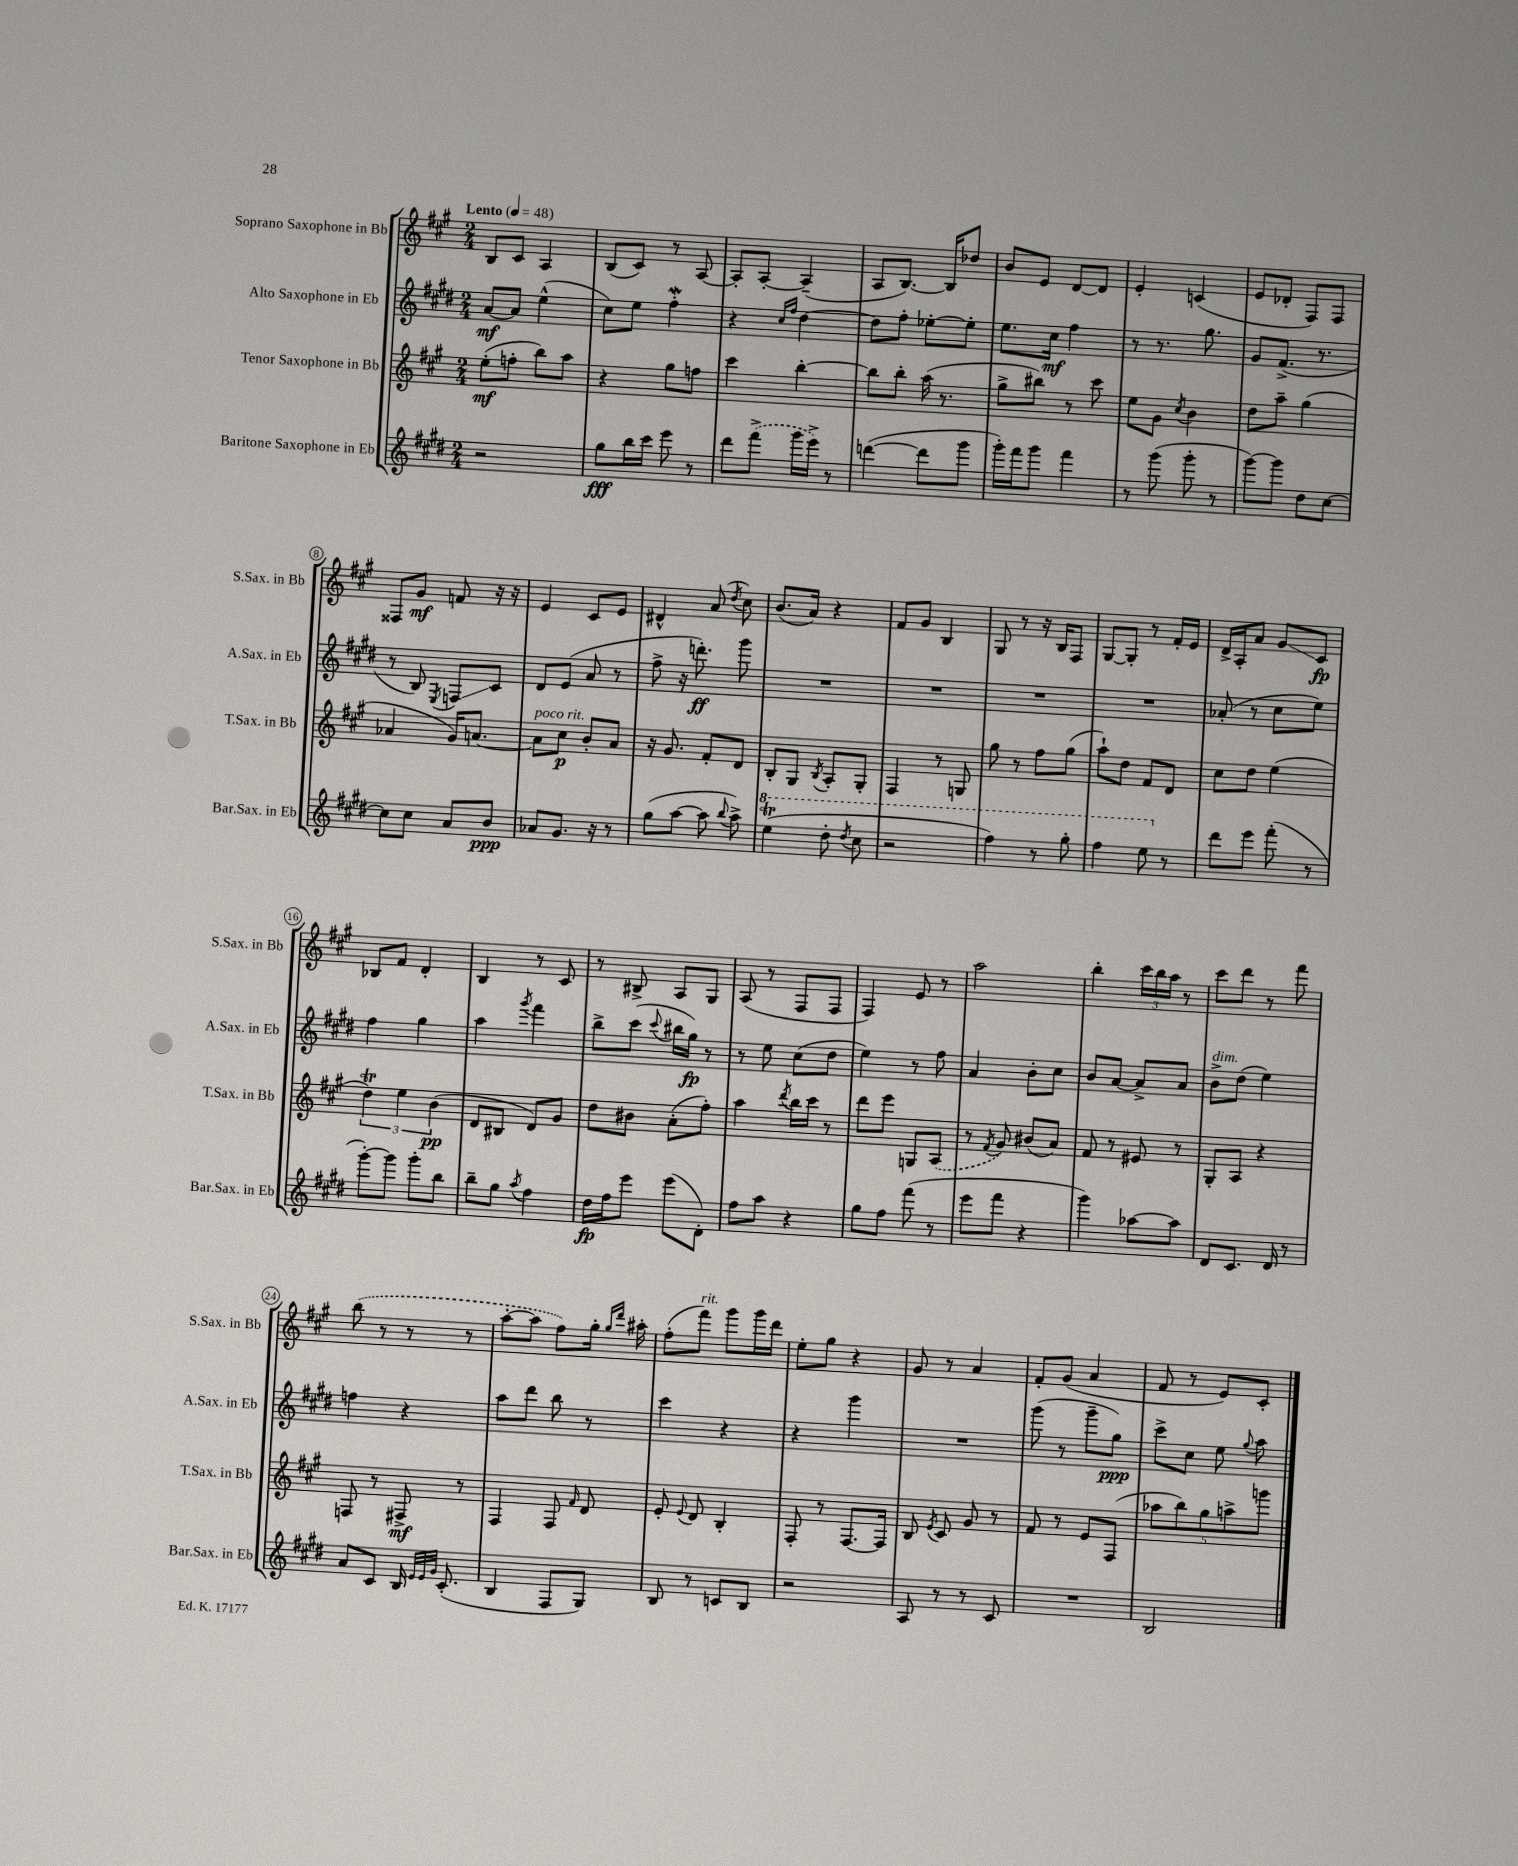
<<
\new StaffGroup <<
\new Staff = "s0" \with { instrumentName = "Soprano Saxophone in Bb" shortInstrumentName = "S.Sax. in Bb" } {
    \clef treble \key a \major \numericTimeSignature \time 2/4 \tempo "Lento" 4 = 48
    \autoBeamOff b8[ cis'8] a4 |
    b8[( cis'8]) r8 a8~ |
    a8[-. a8]~-. a4--( |
    a8[ b8.]~) b16[ des''8] |
    b'8[ e'8] d'8[~ d'8] |
    e'4-. c'4( |
    e'8[ des'8]-. fis8[) fis8] |
    fisis8[ gis'8]\mf f'8 r16 r16 |
    e'4 cis'8[ e'8] |
    dis'4-^ a'8( \acciaccatura { d''8 } cis''8) |
    b'8.[( a'16]) r4 |
    fis'8[ gis'8] b4 |
    gis8 r8 r16 b16[ fis8] |
    gis8[~ gis8]-. r8 fis'16[-. e'16] |
    d'16[-> a16-. a'8] gis'8[\glissando cis'8]\fp |
    bes8[ fis'8] d'4-. |
    b4 r8 cis'8 |
    r8 bis8-> a8[ gis8] |
    a8( r8 fis8[ fis8] |
    fis4) e'8 r8 |
    a''2 |
    b''4-. \tuplet 3/2 { cis'''16[ b''16 a''16] } r8 |
    cis'''8[ d'''8] r8 fis'''8 |
    \once \slurDashed b''8( r8 r8 r8 |
    a''8[~-. a''8] fis''8[) gis''16]-. \grace { gis''16[ d'''16] } ais''16-. |
    fis''8[-.( fis'''8]^\markup { \italic "rit." }) gis'''8[ gis'''16 d'''16] |
    e''8[-. gis''8] r4 |
    gis'8 r8 a'4 |
    fis'8[-. gis'8]( a'4 |
    fis'8 r8 e'8[) cis'8]-. \bar "|." |
}
\new Staff = "s1" \with { instrumentName = "Alto Saxophone in Eb" shortInstrumentName = "A.Sax. in Eb" } {
    \clef treble \key e \major \numericTimeSignature \time 2/4
    \autoBeamOff a'8[~\mf a'8] e''4-^( |
    cis''8[) e''8] fis''4-.\mordent |
    r4 \grace { cis''16[ fis''16] } dis''4~ |
    dis''8[ fis''8]-. ees''8[~-. ees''8]-. |
    e''8.[ cis''16]\mf fis''4 |
    r8 r8. gis''8. |
    gis'8[ fis'8.]->( r8. |
    r8 b8) \acciaccatura { e8 } f8[\glissando cis'8] |
    dis'8[ e'8]( a'8 r8 |
    fis''8-> r16 d'''8.-.\ff) gis'''8 |
    R2 |
    R2 |
    R2 |
    R2 |
    aes'8-.( r8 cis''8[ e''8]) |
    fis''4 gis''4 |
    a''4 \acciaccatura { gis'''8 } fis'''4 |
    b''8[-> cis'''8]( \appoggiatura { cis'''8 } bis''16[ gis''16]\fp) r8 |
    r8 e''8 cis''8[( dis''8] |
    e''4) r8 fis''8 |
    a'4 b'8[-. cis''8] |
    b'8[ a'8]~ a'8[-> a'8] |
    b'8[->^\markup { \italic "dim." } dis''8]( e''4) |
    f''4 r4 |
    a''8[ dis'''8] b''8 r8 |
    cis'''4 r4 |
    r4 gis'''4 |
    R2 |
    gis'''8( r8 gis'''8[-- gis''8]\ppp) |
    cis'''8[-> cis''8] e''8 \appoggiatura { gis''8 } a''8 \bar "|." |
}
\new Staff = "s2" \with { instrumentName = "Tenor Saxophone in Bb" shortInstrumentName = "T.Sax. in Bb" } {
    \clef treble \key a \major \numericTimeSignature \time 2/4
    \autoBeamOff e''8[-.\mf( f''8]-. b''8[) a''8] |
    r4 gis''8[ f''8] |
    cis'''4 b''4~-. |
    b''8[ b''8]-. a''16( r8. |
    gis''8[-> bis''8]) r8 cis'''8 |
    e''8[ gis'8] \acciaccatura { cis''8 } b'4 |
    d''8[ a''8]-- gis''4( |
    aes'4 gis'16[) a'8.]~ |
    a'8[^\markup { \italic "poco rit." } cis''8]\p b'8[-. a'8] |
    r16 gis'8. fis'8[-. d'8] |
    b8[-. gis8] \acciaccatura { b8 } a8[-. gis8]-. |
    fis4 r8 g8 |
    gis''8 r8 fis''8[ gis''8]( |
    a''8[-!) d''8] fis'8[ d'8] |
    cis''8[ d''8] e''4( |
    \tuplet 3/2 { d''4\trill) e''4 b'4\pp( } |
    d'8[ bis8] d'8[) gis'8] |
    d''8[ bis'8] a'8[-.( fis''8]-.) |
    a''4 \acciaccatura { d'''8 } b''16[ cis'''16] r8 |
    d'''8[ e'''8] g8[ \once \slurDashed a8]( |
    r8 \acciaccatura { fis'8 } gis'8) bis'8[( a'8]) |
    fis'8 r8 eis'8 r8 |
    gis8[-. a8] r4 |
    f8 r8 fis8->\mf r8 |
    fis4 fis8 \grace { fis'16 } d'8 |
    e'8-. \appoggiatura { e'8 } d'8 b4-. |
    fis8-. r8 fis8.[~ fis16] |
    b8 \acciaccatura { e'8 } cis'8 gis'8 r8 |
    fis'8 r8 e'8[ fis8]( |
    \tuplet 5/4 { aes''8[ b''8) gis''8 a''8-> g'''8] } \bar "|." |
}
\new Staff = "s3" \with { instrumentName = "Baritone Saxophone in Eb" shortInstrumentName = "Bar.Sax. in Eb" } {
    \clef treble \key e \major \numericTimeSignature \time 2/4
    \autoBeamOff r2 |
    gis''8[\fff b''16 cis'''16] e'''8 r8 |
    dis'''8[ \once \slurDashed fis'''8]->( gis'''16[ e'''16]->) r8 |
    d'''4~( d'''8[ gis'''8] |
    gis'''16[-.) fis'''16 gis'''8] fis'''4 |
    r8 gis'''8( gis'''8-. r8 |
    gis'''8[~) gis'''8] dis''8[ cis''8]~ |
    cis''8[ cis''8] a'8[ b'8]\ppp |
    aes'8[ gis'8.] r16 r8 |
    gis''8[( a''8]~ a''8 \appoggiatura { b''8 } a''8->) |
    \ottava #1 e'''4\trill( dis'''8-. \acciaccatura { dis'''8 } cis'''8 |
    r2 |
    fis'''4) r8 gis'''8-. |
    fis'''4 e'''8 \ottava #0 r8 |
    dis'''8[ e'''8] fis'''8-.( r8 |
    gis'''8[~-.) gis'''8] gis'''8[-. b''8] |
    b''8[-- gis''8] \acciaccatura { a''8 } fis''4 |
    dis''16[\fp fis''16 e'''8] e'''8[( dis'8]-.) |
    fis''8[ a''8] r4 |
    gis''8[ fis''8] fis'''8( r8 |
    e'''8[ fis'''8] r4 |
    gis'''4) aes''8[~ aes''8] |
    dis'8[ cis'8.] dis'16 r8 |
    a'8[ cis'8] b16 \grace { e'32[ e'32 gis'32] } cis'8.-.( |
    b4 fis8[ gis8]) |
    b8 r8 c'8[ b8] |
    r2 |
    a8 r8 r8 cis'8 |
    R2 |
    b2 \bar "|." |
}
>>
>>
\layout { \context { \Score \override BarNumber.stencil = #(make-stencil-circler 0.1 0.3 ly:text-interface::print) } }
